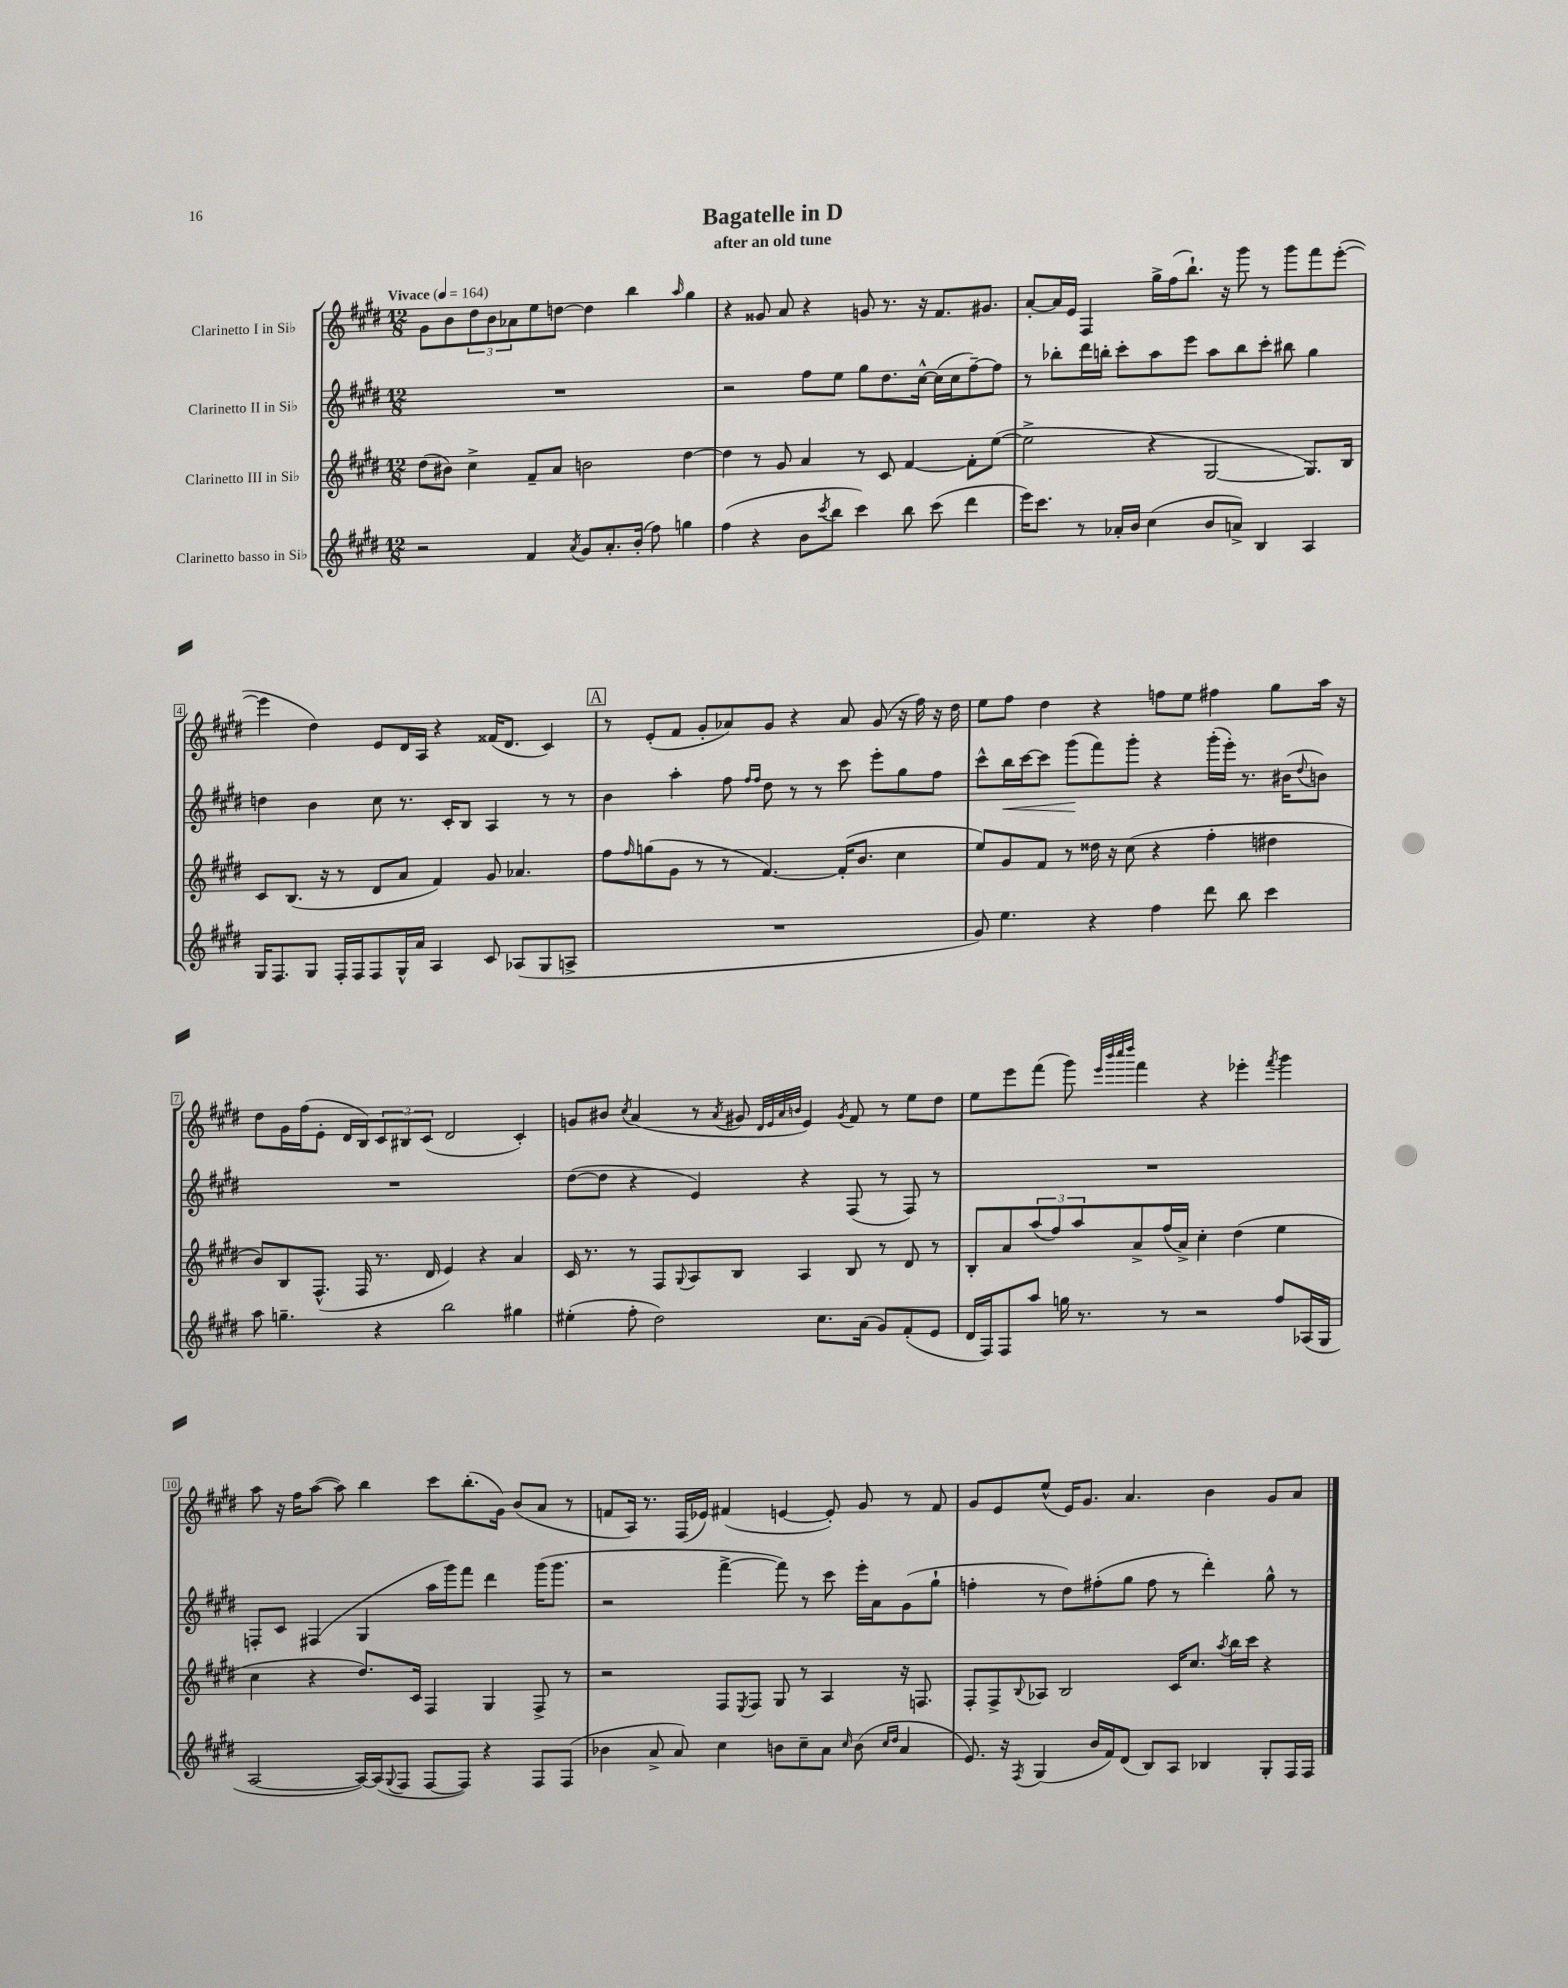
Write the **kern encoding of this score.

**kern	**kern	**kern	**kern
*staff4	*staff3	*staff2	*staff1
*clefG2	*clefG2	*clefG2	*clefG2
*k[f#c#g#d#]	*k[f#c#g#d#]	*k[f#c#g#d#]	*k[f#c#g#d#]
*M12/8	*M12/8	*M12/8	*M12/8
*MM164	*MM164	*MM164	*MM164
2r	(8dd#\L	1.r	8g#\L
.	8b#\J)	.	8b\
.	4cc#^\	.	12dd#\
.	.	.	12b\
.	.	.	12a-\
4f#/	8f#~/L	.	8ee\
.	8a/J	.	[8dd\J
8qa/	.	.	.
8g#/L	2b\	.	4dd\]
8.a'/	.	.	.
.	.	.	4bb\
(16b'/Jk	.	.	.
8ff#\)	.	.	.
.	.	.	16qqaa/
4gg\	[4dd#\	.	4gg#\
=	=	=	=
(4ff#\	4dd#\]	2r	4r
4r	8r	.	8g##/
.	8g#/	.	8a/
8b\L	4a/	8ff#\L	4r
8qccc#/	.	.	.
8bb\J	.	8ee\J	.
4ccc#\)	8r	8gg#\L	8g/
.	8c#/	8.dd#\	8.r
8bb\	[4f#/	.	.
.	.	[16cc#^^\Jk	16r
(8ccc#\	.	(16cc#\]LL	8.f#/L
.	.	16cc#\J	.
4ddd#\	8f#'\]L	[8ff#~\)	.
.	.	.	8.g#/J
.	([8ee\J	8ff#\]J	.
=	=	=	=
16eee\LK)	2ee^\]	8r	[8a'/L
8.ccc#\J	.	.	.
.	.	8bb-'\L	16a/]L
.	.	.	16e/JJ
8r	.	16ddd#\L	4F#/
.	.	16bb'\JJ	.
16a-'/LL	.	8ccc#'\L	.
16b/JJ	.	.	.
(4cc#\	4r	8aa\	16gg#^\LL
.	.	.	(16ff#\J
.	.	8eee\J	8.bb`\J)
8b/L	[2G#/	8aa\L	.
.	.	.	16r
8a^/J)	.	8bb\	8ggg#\
4B/	.	8ccc#'\J	8r
.	.	8bb#\	8ggg#\L
4A/	8.G#/]L)	4gg#\	8fff#\
.	.	.	([8eee'\J
.	16B/Jk	.	.
=	=	=	=
16G#/LK	8c#/L	4dd\	4eee\]
8.F#/	.	.	.
.	(8.B/J	.	.
8G#/J	.	4b\	4dd#\)
.	16r	.	.
16F#'/LL	8r	.	.
16F#/J	.	.	.
8F#/	8d#/L	8cc#\	8e/L
16G#^^/L	8a/J	8.r	16d#/L
16a/JJ	.	.	16A/JJ
4A/	4f#/)	.	4r
.	.	16c#'/LK	.
.	.	8B/J	.
8c#/	8g#/	4A/	(16f##/LK
.	.	.	8.d#/J
(8A-/L	4.a-/	.	.
8G#/	.	8r	4c#/)
8A^/J	.	8r	.
=	=	=	=
1.r	8ff#\L	4b\	8r
.	16qqff#/	.	.
.	(8gg\	.	(8e'/L
.	8g#\J	4aa'\	8f#/J
.	8r	.	8g#'/L
.	8r	8ff#\	8a-/)
.	.	16qqff#/LL	.
.	.	16qqff#/JJ	.
.	[4.f#/)	8dd#\	8g#/J
.	.	8r	4r
.	.	8r	.
.	(16f#'/]LK	8ccc#\	8a-/
.	8.b/J	.	.
.	.	8eee'\L	(8g#/
.	4cc#\	8gg#\	16r
.	.	.	16ff#\)
.	.	8ff#\J	16r
.	.	.	16dd#\
=	=	=	=
8g#/)	8ee/L)	8ccc#^^\L	8ee\L
4.ee\	8g#/	16bb\L	8ff#\J
.	.	[16ccc#\J	.
.	8f#/J	8ccc#\]J	4dd#\
.	8r	(8ggg#\L	.
4r	16dd##\	8fff#\)	4r
.	16r	.	.
.	(8cc#\	8ggg#'\J	.
4ff#\	4r	4r	8ff\L
.	.	.	8ee\J
8ddd#\	4ff#'\	(16ggg#'\LL	4ff#\
.	.	16eee'\JJ)	.
8bb\	.	8.r	.
4ccc#\	4dd#\	.	8gg#\L
.	.	(16b#\LK	.
.	.	8qqdd#/	.
.	.	8b\J)	16aa\Jk
.	.	.	16r
=	=	=	=
8aa\	8b/L)	1.r	8dd#\L
4.gg~\	8B/	.	16g#\L
.	.	.	(16ff#\J
.	(8.F#^^/J	.	8e'\J
.	.	.	16d#/LL
.	16F#/	.	16B/J)
4r	8.r	.	12c#/
.	.	.	12B#/
.	.	.	(12c#/J
.	16d#/	.	.
2bb\	4e/)	.	2d#/
.	4r	.	.
4gg#\	4a/	.	4c#'/)
=	=	=	=
(4ee#'\	16c#/	([8dd#\L	8g/L
.	8.r	.	.
.	.	8dd#\]J	8b#/J
.	.	.	8qcc#/
8ff#'\	8r	4r	(4a/
2dd#\)	8F#/L	.	.
.	8qqG#/	.	.
.	8A/	4e/)	8r
.	.	.	8qa/
.	8B/J	.	8g#/
.	.	.	32qqd#/LLL
.	.	.	32qqe/
.	.	.	32qqa/
.	.	.	32qqb/JJJ
.	4A/	4r	4e/)
8.cc#\L	.	.	.
.	.	.	8qg#/
.	8B/	(8F#/	8f#/
(16a\Jk	.	.	.
8g#/L)	8r	8r	8r
(8f#'/	8d#/	8F#/)	8ee\L
8e/J	8r	8r	8dd#\J
=	=	=	=
16d#/LL	8B'/L	1.r	8ee\L
16F#/J)	.	.	.
8F#/	8a/	.	8eee\
8aa/J	(12aa/	.	(8fff#\J
.	12ff#/)	.	.
16gg\	.	.	8ggg#\)
.	12aa/	.	.
8.r	.	.	.
.	.	.	32qqeee/LLL
.	.	.	32qqbbb/
.	.	.	32qqcccc#/
.	.	.	32qqdddd#/JJJ
.	8a^/	.	4fff#\
8r	(16ff#/L	.	.
.	16a^/JJ)	.	.
2r	4cc#'\	.	4r
.	(4dd#\	.	4eee-'\
.	.	.	8qfff#/
8ff#/L	4ee\	.	4ggg#\
(16A-/L	.	.	.
16G#/JJ	.	.	.
=	=	=	=
[2A/	4cc#\	8F'/L	8aa\
.	.	8c#/J	16r
.	.	.	16ff#\LK
.	4r	(4F#/	([8aa\J
.	.	.	8aa\])
16A/_LL)	8.dd#/L)	4G#/	4bb\
(16A/]J	.	.	.
8qqG#/	.	.	.
8F#/J	.	.	.
.	16c#/Jk	.	.
[8F#/L	4F#/	16aa\LL	8ccc#\L
.	.	16ggg#\J)	.
8F#/]J)	.	8fff#\J	(8.bb'\
4r	4G#/	4ddd#\	.
.	.	.	16g#\Jk)
.	.	.	(8b/L
8F#/L	8F#^/	(16ggg#\LK	8a/J
.	.	8.ggg#\J	.
(8F#/J	8r	.	8r
=	=	=	=
4b-\	2r	2r	8f/L
.	.	.	16A/Jk)
.	.	.	8.r
8a^/	.	.	.
8a/)	.	.	(16F#/LL
.	.	.	16e-/JJ)
4cc#\	8F#/L	[4fff#^\	(4f#/
.	8qE/	.	.
.	8F#/J	.	.
8b\L	8G#/	8fff#\])	[4e/
8cc#~\	8r	8r	.
8a\J	4A/	8ccc#\	8e'/])
16qqcc#/	.	.	.
(8b\	.	16eee'\LL	8g#/
.	.	16a\J	.
16qqcc#/LL	.	.	.
16qqdd#/JJ	.	.	.
4a/	16r	(8g#\	8r
.	8.F/	.	.
.	.	8gg#`\J	8f#/
=	=	=	=
8.e/)	8F#'/L	4ff'\	8g#/L
.	8F#^/	.	8e/
16r	.	.	.
8qF#/	8qqB/	.	.
(4G#/	8A-/J	8r	(8ee^^/J
.	2B/	8dd#\L)	16e/LK)
.	.	.	8.g#/J
16b/LL	.	(8ff#'\	.
16f#/J)	.	.	.
(8d#/J	.	8gg#\J	4.a/
8B/L)	.	8ff#\	.
8A/J	16c#/LK	8r	.
.	8.cc#/J	.	.
4B-/	.	4ddd#'\)	4b\
.	8qaa/	.	.
.	16bb\LL	.	.
.	16ccc#\JJ	.	.
8G#'/L	4r	8gg#^^\	8g#/L
16F#/L	.	8r	8a/J
16F#/JJ	.	.	.
==	==	==	==
*-	*-	*-	*-
